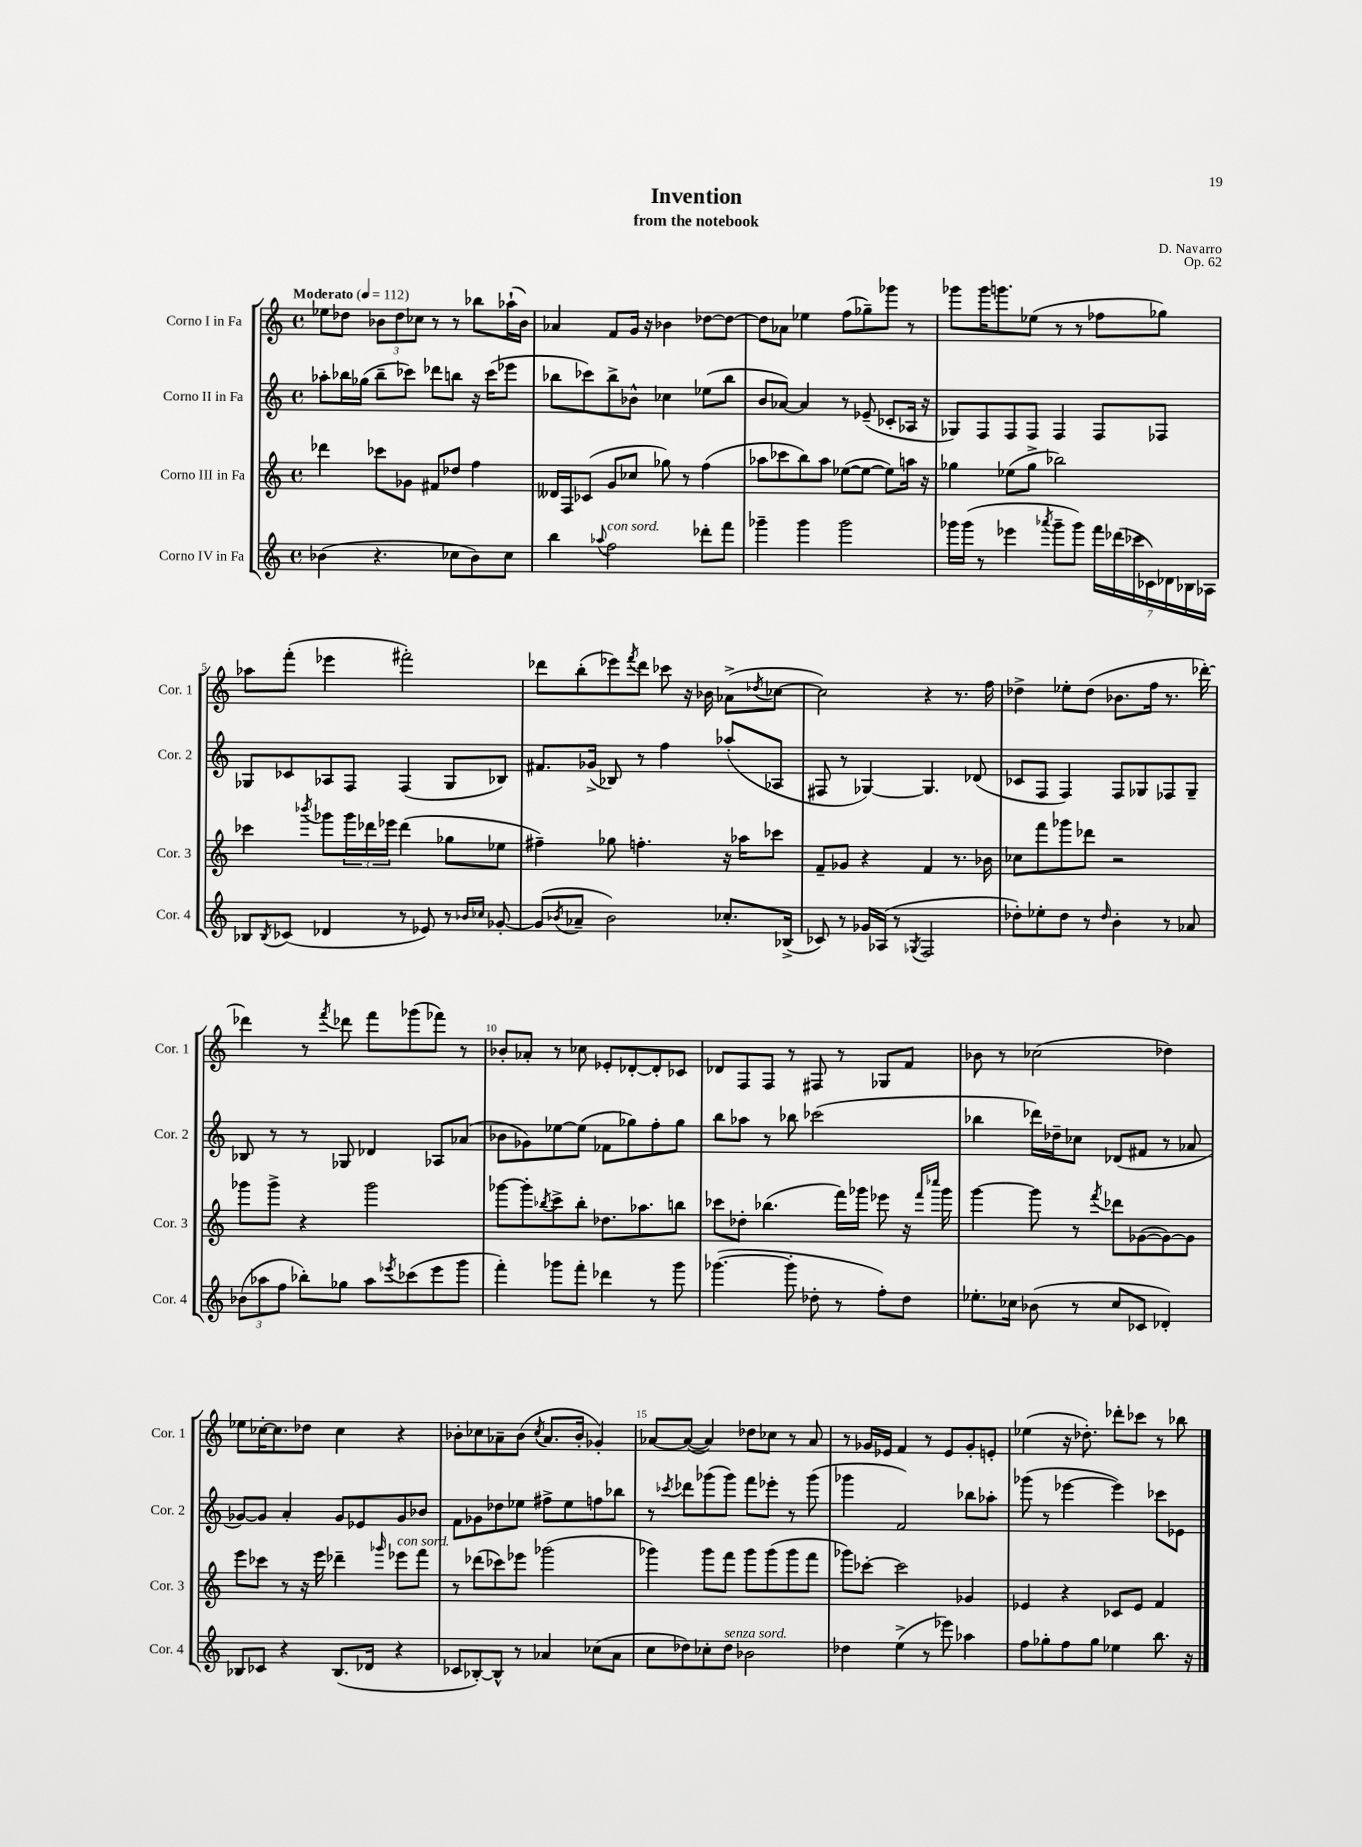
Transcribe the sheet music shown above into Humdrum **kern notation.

**kern	**kern	**kern	**kern
*part4	*part3	*part2	*part1
*staff4	*staff3	*staff2	*staff1
*I"Corno IV in Fa	*I"Corno III in Fa	*I"Corno II in Fa	*I"Corno I in Fa
*I'Cor. 4	*I'Cor. 3	*I'Cor. 2	*I'Cor. 1
*clefG2	*clefG2	*clefG2	*clefG2
*k[]	*k[]	*k[]	*k[]
*M4/4	*M4/4	*M4/4	*M4/4
*met(c)	*met(c)	*met(c)	*met(c)
*MM112	*MM112	*MM112	*MM112
=1	=1	=1	=1
!	!	!	!LO:TX:a:B:t=Moderato
(4b-X\	4ddd-X\	8aa-X'\L	8ee-X\L
.	.	16bb-X\L	8dd-X\J
.	.	(16gg-X\JJ	.
4.r	8ccc-X\L	8bb-~\L	12b-X\L
.	.	.	12dd-\
.	8g-X\J	8ccc-X\J)	.
.	.	.	12cc-X\J
.	8f#X/L	8ddd-X\L	8r
8cc-X\L	8dd-X/J	8bbn\J	8r
8b-\)	4ff\	16r	8bb-X\L
.	.	(16ccc-\KL	.
8cc-\J	.	8eee-X\J	(16aa-X`\L
.	.	.	16b-\JJ)
=2	=2	=2	=2
4bb\	16d--X/LL	8bb-X\L	4a-X/
.	16F/J	.	.
.	(8c-X/J	8ccc-X\)	.
8qqaa-X/	.	.	.
!LO:TX:a:i:t=con sord.	!	!	!
2ff\	8g/L	8bb-^\	8f/L
.	8cc-X/J	8b-X^^\J	16g/Jk
.	.	.	16r
.	8gg-X\)	4cc-X\	4b-X\
.	8r	.	.
8ddd-X'\L	(4ff\	(8ee-X\L	[8dd-X\L
8fff\J	.	8bb-\J	8dd-\J_
=3	=3	=3	=3
4ggg-X~\	8aa-X\L	8b/L	8dd-\L]
.	8ccc-X\	[8a-X/J)	8a-X\J
4ggg-\	8bb\)	4a-/]	4ee-X\
.	8aa-\J	.	.
2ggg-\	([8ee-X\L	8r	(8ff\L
.	8ee-\J_	(8e-X~/	8gg-X~\)
.	8ee-\L])	8c-X'/L	8ggg-X\J
.	16aan\Jk	16A-X/Jk	8r
.	16r	16r	.
=4	=4	=4	=4
16ggg-X\LL	4gg-X\	8G-X/L)	8ggg-X\L
(16ggg-\JJ	.	.	.
8r	.	8F/	16ggg-\K
.	.	.	8.gggn\
4eee-X\	(8ee-X\L	8F/	.
.	8gg-^\J	8F/J	(8ee-X\J
8qaaa-X/	.	.	.
8ggg-~\L	2bb-X\)	4F/	8r
8ggg-\J)	.	.	8r
28fff\LL	.	8F/L	8ff-X\L
(28ddd-X\	.	.	.
28ccc-X\	.	.	.
28c-X\)	.	.	.
.	.	8F-X/J	8gg-X\J)
28d-X\	.	.	.
28B-X\	.	.	.
28A-X\JJ	.	.	.
!!LO:LB:g=z
=5	=5	=5	=5
8B-X/L	4ccc-X\	8G-X/L	8aa-X\L
8qB-/	.	.	.
(8c-X/J	.	8c-X/	(8fff'\J
.	8qbbb-X/	.	.
4d-X/	8ggg-X\L	8A-X/	4eee-X\
.	24ggg-\L	8F/J	.
.	24ddd-X\	.	.
.	24eee-X\JJ	.	.
8r	(4ddd-\	(4F/	2fff#X'\)
8e-X/)	.	.	.
8r	8gg-X\L	8G-/L	.
16qqb-X/LL	.	.	.
16qqcc-X/JJ	.	.	.
[8g-X'/	8ee-X\J	8B-X/J)	.
=6	=6	=6	=6
(8g-/L]	4ff#X~\)	8.f#X/L	8ddd-X\L
8qb-X/	.	.	.
8a-X~/J	.	.	(8bb'\
.	.	(16g-X^/Jk	.
2b-\)	8gg-X\	8B-X/)	8eee-X\)
.	.	.	8qfff/
.	4.ffn'\	8r	8ddd-\J
.	.	4ff\	8ccc-X\
.	.	.	16r
.	.	.	16b-X\
8.cc-X'/L	16r	(8aa-X'/L	(8a-X^\L
.	16aa-X\KL	.	.
.	.	.	8qdd-X/
.	8ccc-X\J	8A-X/J	[8cc-X\J
(16B-X^/Jk	.	.	.
=7	=7	=7	=7
8c-X/)	8f~/L	8F#X/	2cc-\])
8r	8g-X/J	8r	.
16g-X/LL	4r	[4G-X/)	.
(16A-X/JJ	.	.	.
8r	.	.	.
8qG-X/	.	.	.
2F/	4f/	4.G-/]	4r
.	8.r	.	8.r
.	.	(8d-X/	.
.	16b-X\	.	16ff\
=8	=8	=8	=8
8dd-X'\L)	8cc-X\L	8c-X/L	4dd-X^\
8ee-X'\	8fff\	8F/J	.
8dd-\J	8ggg-X\	4F/)	8ee-X'\L
8r	8ddd-X\J	.	(8dd-\J
16qqdd-/	.	.	.
4b'\	2r	8F/L	8.b-X\L
.	.	8G-X/	.
.	.	.	16ff\Jk
8r	.	8F-X/	8.r
8a-X/	.	8G-~/J	.
.	.	.	[16ddd-X'\)
!!LO:LB:g=z
=9	=9	=9	=9
(12b-X\L	8ggg-X\L	8B-X/	4ddd-X\]
12aa-X\	.	.	.
.	8ggg-^\J	8r	.
12ff\J	.	.	.
8bb-X'\L)	4r	8r	8r
.	.	.	8qfff/
8gg-X\J	.	8G-X/	8ddd-X\
8aa-\L	2ggg-\	4d-X/	8fff\L
8qeee-X/	.	.	.
(8ccc-X\	.	.	(8ggg-X\
8eee-\	.	8A-X/L	8fff-X\J)
8ggg\J	.	(8a-X/J	8r
=10	=10	=10	=10
4fff'\)	[8ggg-X\L	8b-X\L	8b-X'/L
.	8ggg-'\]	8g-X\)	8a-X'/J
.	8qbb-X/	.	.
8ggg-X\L	8ccc^\	[8ee-X\	8r
8fff'\J	8bb-'\J	(8ee-\J]	8cc-X\
4ddd-X\	8.dd-X\L	8f-X\L	8e-X'/L
.	.	8gg-X\)	[8d-X'/
.	8.aa-X\	.	.
8r	.	8ff'\	8d-'/]
8ggg-\	8bbn\J	8gg-\J	8c-X/J
=11	=11	=11	=11
([4.ggg-X\	8ccc-X\L	8bb\L	8d-X/L
.	8dd-X'\J	8aa-X\J	8F/
.	(4.bb-X\	8r	8F/J
8ggg-'\]	.	8bb-X\	8r
8dd-X'\	.	(2ccc-X\	8F#X/
8r	16fff\LL)	.	8r
.	16ggg-X\JJ	.	.
8ff'\L)	8eee-X\	.	8G-X/L
8dd-\J	16r	.	8f/J
.	16qqfff/LL	.	.
.	16qqcccc-X/JJ	.	.
.	16ggg-\	.	.
=12	=12	=12	=12
8.ee-X'\L	[4ggg\	4bb-X\	8b-X\
.	.	.	8r
16cc-X\Jk	.	.	.
(8b-X\	8ggg\]	16ddd-X\LL)	(2cc-X\
.	.	16dd-X~\J	.
8r	8r	8cc-X\J	.
.	8qfff/	.	.
8cc-/L	8ddd-X\L	(8d-X/L	.
8c-X/J	([8g-X\	8f#X/J	.
4d-X'/)	8g-\_)	8r	4dd-X\)
.	8g-\J]	8a-X/	.
!!LO:LB:g=z
=13	=13	=13	=13
8B-X/L	8eee\L	[8g-X/L)	8ee-X\L
8c-X/J	8ccc-X\J	8g-/J]	[16cc-X'\K
.	.	.	8.cc-\]
4r	8r	4a'/	.
.	16r	.	8dd-X\J
.	16eee\	.	.
(8.B-/L	4ddd-X~\	8g-/L	4cc-\
.	.	8e-X/	.
16d-X/Jk	.	.	.
.	16qqggg-X/	.	.
!	!LO:TX:a:i:t=con sord.	!	!
4r	8eee-X\L	8g-/	4r
.	8fff\J	8b-X/J	.
=14	=14	=14	=14
8c-X/L	8r	8f\L	8b-X'\L
[8B-X'/)	(8ddd-X\L	8g-X\	8cc-X\
8B-^^/J]	8ccc-X\)	8dd-X\	8a-X~\
8r	8eee-X\J	8ee-X\J	(8b-\J
.	.	.	8qcc-/
4a-X/	(2ggg-X\	8ff#X^\L	8.a-/L
.	.	8ee-\	.
.	.	.	16b-'/Jk
(8cc-X\L	.	8ffn\	4g-X'/)
8a-\J	.	8bb-X\J	.
=15	=15	=15	=15
8cc\L	4ggg-X\)	8r	[8a-X/L
.	.	8qccc-X/	.
8dd-X\)	.	8ddd-X\L	(8a-/J_
8cc-X'\	8ggg-\L	(8ggg-X\	4a-/])
!LO:TX:a:i:t=senza sord.	!	!	!
8dd-\J	8fff\J	8ggg-\J)	.
2b-X\	8ggg-\L	8fff\L	8dd-X\L
.	(8ggg-\	8eee-X'\J	8cc-X\J
.	8ggg-\	8r	8r
.	8fff\J	(8ggg-\	8a-/
=16	=16	=16	=16
4dd-X\	8ggg-X\L)	4ggg-X\	8r
.	[8ccc-X'\J	.	16g-X/LL
.	.	.	16e-X/JJ
(4ee^\	2ccc-\]	2f/)	4f/
8r	.	.	8r
8eee-X\)	.	.	8e-/L
4aa-X\	4g-X/	8bb-X\L	8g-'/
.	.	8aa-X'\J	8en'/J
=17	=17	=17	=17
8ff\L	4e-X/	(8ggg-X\	(4ee-X\
8gg-X'\	.	8r	.
8ff\	4r	[4eee-X\	16r
.	.	.	8.dd-X'\)
8gg-\J	.	.	.
4ee-X\	8c-X/L	4eee-\])	8ddd-X'\L
.	8e-/J	.	8ccc-X\J
8.bb\	4f/	8ccc-X\L	8r
.	.	8e-X\J	8bb-X\
16r	.	.	.
==	==	==	==
*-	*-	*-	*-
